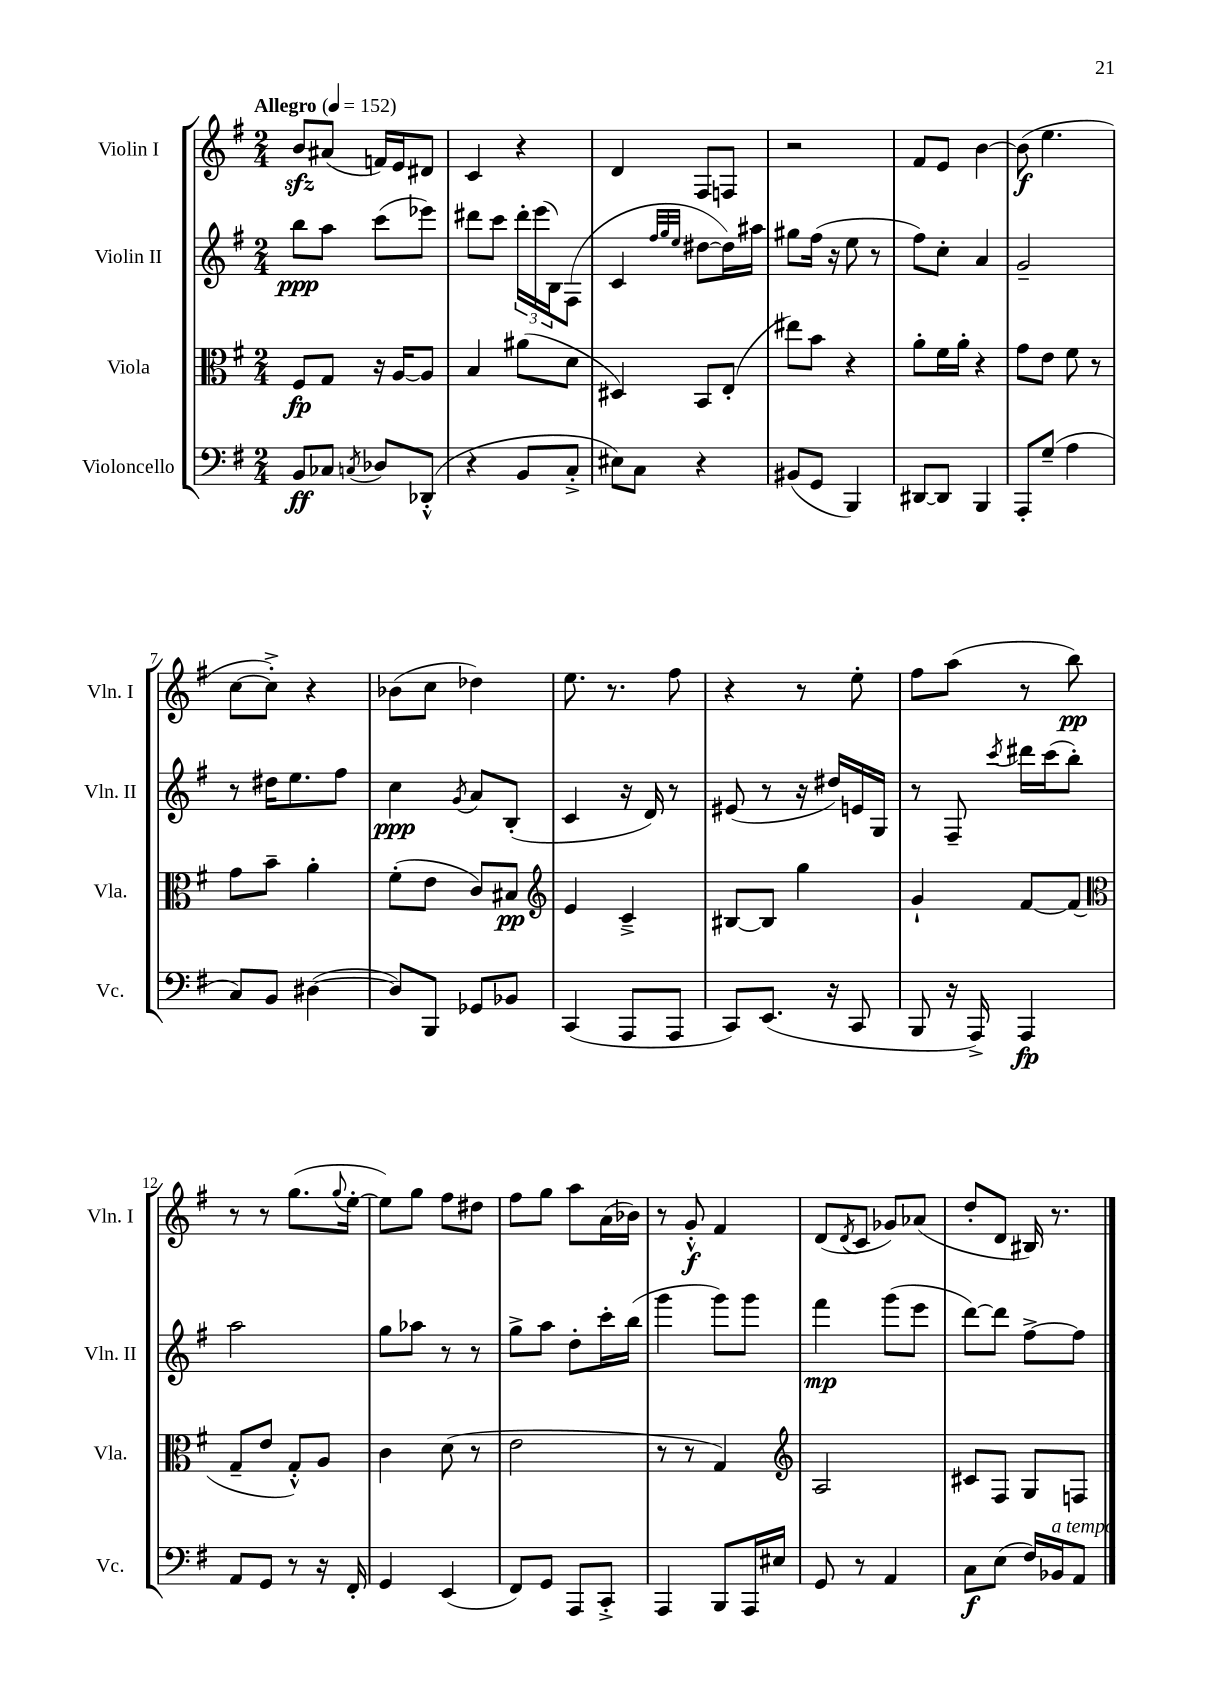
<<
\new StaffGroup <<
\new Staff = "s0" \with { instrumentName = "Violin I" shortInstrumentName = "Vln. I" } {
    \clef treble \key g \major \numericTimeSignature \time 2/4 \tempo "Allegro" 4 = 152
    b'8\sfz ais'8( f'16) e'16 dis'8 |
    c'4 r4 |
    d'4 fis8 f8 |
    r2 |
    fis'8 e'8 b'4~ |
    b'8\f( e''4. |
    c''8~ c''8-.->) r4 |
    bes'8( c''8 des''4) |
    e''8. r8. fis''8 |
    r4 r8 e''8-. |
    fis''8 a''8( r8 b''8\pp) |
    r8 r8 g''8.( \appoggiatura { g''8 } e''16~-. |
    e''8) g''8 fis''8 dis''8 |
    fis''8 g''8 a''8 a'16( bes'16) |
    r8 g'8-.-^\f fis'4 |
    d'8( \acciaccatura { d'8 } c'8 ges'8) aes'8( |
    d''8-. d'8 bis16) r8. \bar "|." |
}
\new Staff = "s1" \with { instrumentName = "Violin II" shortInstrumentName = "Vln. II" } {
    \clef treble \key g \major \numericTimeSignature \time 2/4
    b''8\ppp a''8 c'''8( ees'''8) |
    dis'''8 c'''8 \tuplet 3/2 { dis'''16-. e'''16( b16) } fis8( |
    c'4 \grace { fis''32 g''32 e''32 } dis''8~ dis''16) ais''16 |
    gis''8 fis''16( r16 e''8 r8 |
    fis''8) c''8-. a'4 |
    g'2-- |
    r8 dis''16 e''8. fis''8 |
    c''4\ppp \acciaccatura { g'8 } a'8 b8-.( |
    c'4 r16 d'16) r8 |
    eis'8( r8 r16 dis''16) e'16 g16 |
    r8 fis8-- \acciaccatura { c'''8 } dis'''16 c'''16( b''8-.) |
    a''2 |
    g''8 aes''8 r8 r8 |
    g''8-> a''8 d''8-. c'''16-. b''16( |
    g'''4 g'''8) g'''8 |
    fis'''4\mp g'''8( e'''8 |
    d'''8~) d'''8 fis''8~-> fis''8 \bar "|." |
}
\new Staff = "s2" \with { instrumentName = "Viola" shortInstrumentName = "Vla." } {
    \clef alto \key g \major \numericTimeSignature \time 2/4
    fis8\fp g8 r16 a16~ a8 |
    b4 ais'8( d'8 |
    dis4) b,8 e8-.( |
    eis''8) b'8 r4 |
    a'8-. fis'16 a'16-. r4 |
    g'8 e'8 fis'8 r8 |
    g'8 b'8-- a'4-. |
    fis'8-.( e'8 c'8) bis8\pp |
    \clef treble e'4 c'4---> |
    bis8~ bis8 g''4 |
    g'4-! fis'8~ fis'8( |
    \clef alto g8-- e'8 g8-.-^) a8 |
    c'4 d'8( r8 |
    e'2 |
    r8 r8 g4) |
    \clef treble a2 |
    cis'8 fis8 g8 f8 \bar "|." |
}
\new Staff = "s3" \with { instrumentName = "Violoncello" shortInstrumentName = "Vc." } {
    \clef bass \key g \major \numericTimeSignature \time 2/4
    b,8\ff ces8 \acciaccatura { c8 } des8 des,8-.-^( |
    r4 b,8 c8-.-> |
    eis8) c8 r4 |
    bis,8( g,8 b,,4) |
    dis,8~ dis,8 b,,4 |
    a,,8-. g8--( a4 |
    c8) b,8 dis4~( |
    dis8) b,,8 ges,8 bes,8 |
    c,4( a,,8 a,,8 |
    c,8) e,8.( r16 c,8 |
    b,,8 r16 a,,16->) a,,4\fp |
    a,8 g,8 r8 r16 fis,16-. |
    g,4 e,4( |
    fis,8) g,8 a,,8 c,8-.-> |
    a,,4 b,,8 a,,16 eis16 |
    g,8 r8 a,4 |
    c8\f e8( fis16) bes,16^\markup { \italic "a tempo" } a,8 \bar "|." |
}
>>
>>
